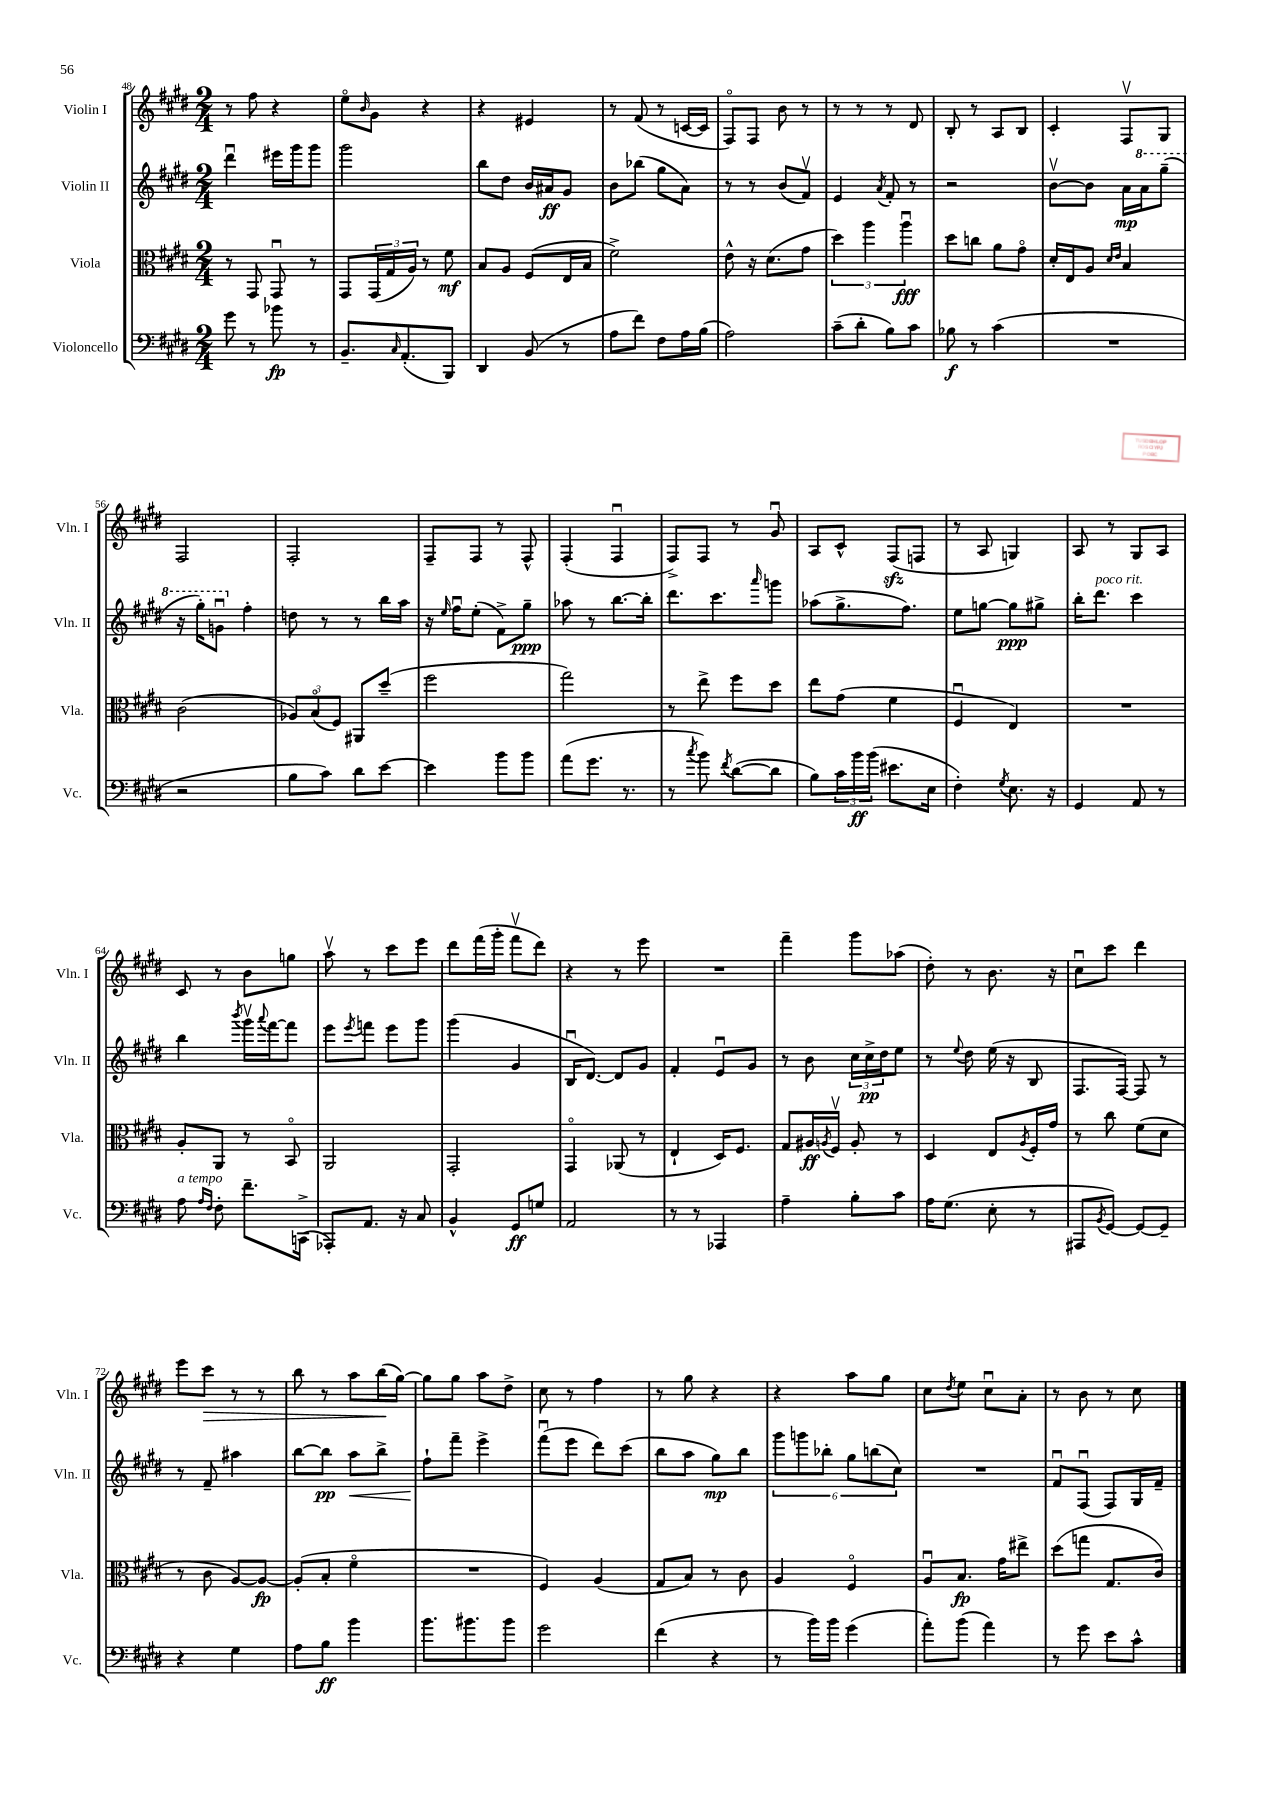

**kern	**kern	**kern	**kern
*staff4	*staff3	*staff2	*staff1
*clefF4	*clefC3	*clefG2	*clefG2
*k[f#c#g#d#]	*k[f#c#g#d#]	*k[f#c#g#d#]	*k[f#c#g#d#]
*M2/4	*M2/4	*M2/4	*M2/4
8g#\	8r	4ddd#u\	8r
8r	8GG#/	.	8ff#\
8b-\	8GG#u/	16eee#\LL	4r
.	.	16ggg#\J	.
8r	8r	8ggg#\J	.
=	=	=	=
8.BB~/L	8GG#/L	2ggg#\	8eeo\L
.	.	.	16qqb/
.	(24GG#/L	.	8g#\J
.	24G#/	.	.
16qqC#/	.	.	.
(8.AA'/	.	.	.
.	24A/JJ)	.	.
.	8r	.	4r
8BBB/J)	8f#\	.	.
=	=	=	=
4DD#/	8B/L	8bb\L	4r
.	8A/J	8dd#\J	.
(8BB/	(8F#/L	16b/LL	4e#/
.	.	16a#/J	.
8r	16E/L	8g#/J	.
.	16B/JJ	.	.
=	=	=	=
8A\L	2f#^\)	8b\L	8r
8f#\J)	.	(8bb-\J	(8f#/
8F#\L	.	8gg#\L	8r
16A\L	.	8a\J)	[16c/LL
(16B\JJ	.	.	16c/]JJ
=	=	=	=
2A\)	8e^^\	8r	8F#o/L)
.	16r	8r	8F#/J
.	(8.d#\L	.	.
.	.	(8b/L	8b\
.	8g#\J	8f#v/J)	8r
=	=	=	=
(8c#~\L	6dd#\)	4e/	8r
8d#'\J	.	.	8r
.	6aa\	.	.
.	.	8qa/	.
8B\L)	.	8f#'/	8r
.	6aau\	.	.
8c#\J	.	8r	8d#/
=	=	=	=
8B-\	8dd#\L	2r	8B'/
8r	8cc\J	.	8r
(4c#\	8a\L	.	8A/L
.	8g#o\J	.	8B/J
=	=	=	=
2r	16d#'/LL	[8bv\L	4c#'/
.	16E/J	.	.
.	8A/J	8b\]J	.
.	16qqd#/LL	.	.
.	16qqe/JJ	.	.
.	4B/	16a\LL	8F#v/L
.	.	16aa\J	.
.	.	(8ggg#~\J	8G#/J
=	=	=	=
2r	(2c#\	16r	2F#/
.	.	16ggg#'\LK)	.
.	.	8ggu\J	.
.	.	4ff#'\	.
=	=	=	=
8B\L	12A-/L)	8dd\	2F#'/
.	(12Bo/	.	.
8c#\J)	.	8r	.
.	12F#/J)	.	.
8d#\L	8AA#/L	8r	.
[8e\J	(8dd#~/J	16bb\LL	.
.	.	16aa\JJ	.
=	=	=	=
4e\]	2ff#\	16r	8F#~/L
.	.	16qqee/	.
.	.	16ff#u\LK	.
.	.	(8ee'\J	8F#/J
8b\L	.	8f#^\L)	8r
8b\J	.	8gg#~\J	8F#^^/
=	=	=	=
(8a\L	2gg#\)	8aa-\	(4F#'/
8.g#\J	.	8r	.
.	.	[8.bb\L	4F#u/
8.r	.	.	.
.	.	16bb'\]Jk	.
=	=	=	=
8r	8r	8.ddd#\L	8F#^/L)
8qcc#/	.	.	.
8b\)	8ee^\	.	8F#/J
.	.	8.ccc#\	.
8qf#/	.	.	.
([8d#\L	8ff#\L	.	8r
.	.	16qqaaa/	.
8d#\]J	8dd#\J	8ggg\J	8g#u/
=	=	=	=
8B\L)	8ee\L	(8aa-\L	8A/L
24c#\L	(8g#\J	8.gg#^\	8c#^^/J
24b\	.	.	.
(24b\JJ	.	.	.
8.e#\L	4f#\	.	(8F#/L
.	.	8.ff#\J)	.
.	.	.	8F/J
16E\Jk	.	.	.
=	=	=	=
4F#'\)	4F#u/	8ee\L	8r
.	.	[8gg\J	8A/
8qG#/	.	.	.
8.E\	4E/)	8gg\]L	4G/)
.	.	8gg#^\J	.
16r	.	.	.
=	=	=	=
4GG#/	2r	16bb'\LK	8A/
.	.	8.ddd#\J	.
.	.	.	8r
8AA/	.	4ccc#\	8G#/L
8r	.	.	8A/J
=	=	=	=
8A\	8A'/L	4bb\	8c#/
16qqA/LL	.	.	.
16qqF#/JJ	.	.	.
8F#'\	8AA/J	.	8r
.	.	8qbbb/	.
8.f#~\L	8r	16ggg#v\LL	8b\L
.	.	8qqaaa/	.
.	.	[16fff#\J	.
.	8BBo/	8fff#\]J	8gg\J
(16CC^\Jk	.	.	.
=	=	=	=
8AAA-'/L)	2AA/	8eee\L	8aav\
.	.	8qeee/	.
8.AA/J	.	8fff\J	8r
.	.	8eee\L	8ccc#\L
16r	.	.	.
8C#/	.	8ggg#\J	8eee\J
=	=	=	=
4BB^^/	2GG#'/	(4ggg#\	8ddd#\L
.	.	.	(16fff#\L
.	.	.	16ggg#'\JJ
8GG#/L	.	4g#/	8fff#v\L
8G/J	.	.	8ddd#\J)
=	=	=	=
2AA/	4GG#o/	16Bu/LK	4r
.	.	[8.d#/J)	.
.	(8AA-/	8d#/]L	8r
.	8r	8g#/J	8eee\
=	=	=	=
8r	4E`/	4f#'/	2r
8r	.	.	.
4AAA-/	16D#/LK)	8eu/L	.
.	8.F#/J	.	.
.	.	8g#/J	.
=	=	=	=
4A~\	8G#/L	8r	4fff#~\
.	16A#/L	8b\	.
.	8qA/	.	.
.	16F#v/JJ	.	.
8B'\L	8A'/	24cc#\LL	8ggg#\L
.	.	24cc#^\	.
.	.	24dd#\J	.
8c#\J	8r	8ee\J	(8aa-\J
=	=	=	=
16A\LK	4D#/	8r	8dd#'\)
(8.G#\J	.	.	.
.	.	8qqee/	.
.	.	8dd#\	8r
8E'\	8E/L	(16ee\	8.b\
.	.	16r	.
.	8qA/	.	.
8r	16F#'/L	8B/	.
.	16g#/JJ	.	16r
=	=	=	=
8AAA#/L	8r	8.F#/L	8cc#u\L
8qBB/	.	.	.
[8GG#/J)	8cc#\	.	8ccc#\J
.	.	[16F#/Jk)	.
8GG#/_L	(8f#\L	8F#/]	4ddd#\
8GG#~/]J	8d#\J	8r	.
=	=	=	=
4r	8r	8r	8eee\L
.	8c#\	8f#~/	8ccc#\J
4G#\	[8A/L)	4aa#\	8r
.	8A/_J	.	8r
=	=	=	=
8A\L	(8A'/]L	[8bb\L	8bb\
8B\J	8B'/J	8bb\]J	8r
4b\	4f#o\	8aa\L	8aa\L
.	.	8bb^\J	(16bb\L
.	.	.	[16gg#\JJ)
=	=	=	=
8.b\L	2r	8ff#`\L	8gg#\]L
.	.	8fff#~\J	8gg#\J
8.b#\	.	.	.
.	.	4eee^\	8aa\L
8b#\J	.	.	8dd#^\J
=	=	=	=
2g#\	4F#/)	(8fff#u\L	8cc#\
.	.	8eee\J	8r
.	(4A/	8ddd#\L)	4ff#\
.	.	(8ccc#\J	.
=	=	=	=
(4f#\	8G#/L	8bb\L	8r
.	8B/J)	8aa\J	8gg#\
4r	8r	8gg#\L)	4r
.	8c#\	8bb\J	.
=	=	=	=
8r	4A/	12ggg#\L	4r
.	.	12ggg\	.
16b\LL)	.	.	.
.	.	12bb-'\J	.
16b\JJ	.	.	.
(4g#\	4F#o/	12gg#\L	8aa\L
.	.	(12bb\	.
.	.	.	8gg#\J
.	.	12cc#\J)	.
=	=	=	=
8a'\L)	8Au/L	2r	8cc#\L
.	.	.	8qdd#/
(8b\J	8.B/J	.	8ee\J
4a\)	.	.	8cc#u\L
.	16g#\LK	.	.
.	8ee#^\J	.	8a'\J
=	=	=	=
8r	(8dd#\L	8f#u/L	8r
8g#\	8gg\J	(8F#u/J	8b\
8e\L	8.G#/L	8F#/L)	8r
8c#^^\J	.	16G#/L	8cc#\
.	16c#/Jk)	16f#~/JJ	.
==	==	==	==
*-	*-	*-	*-
